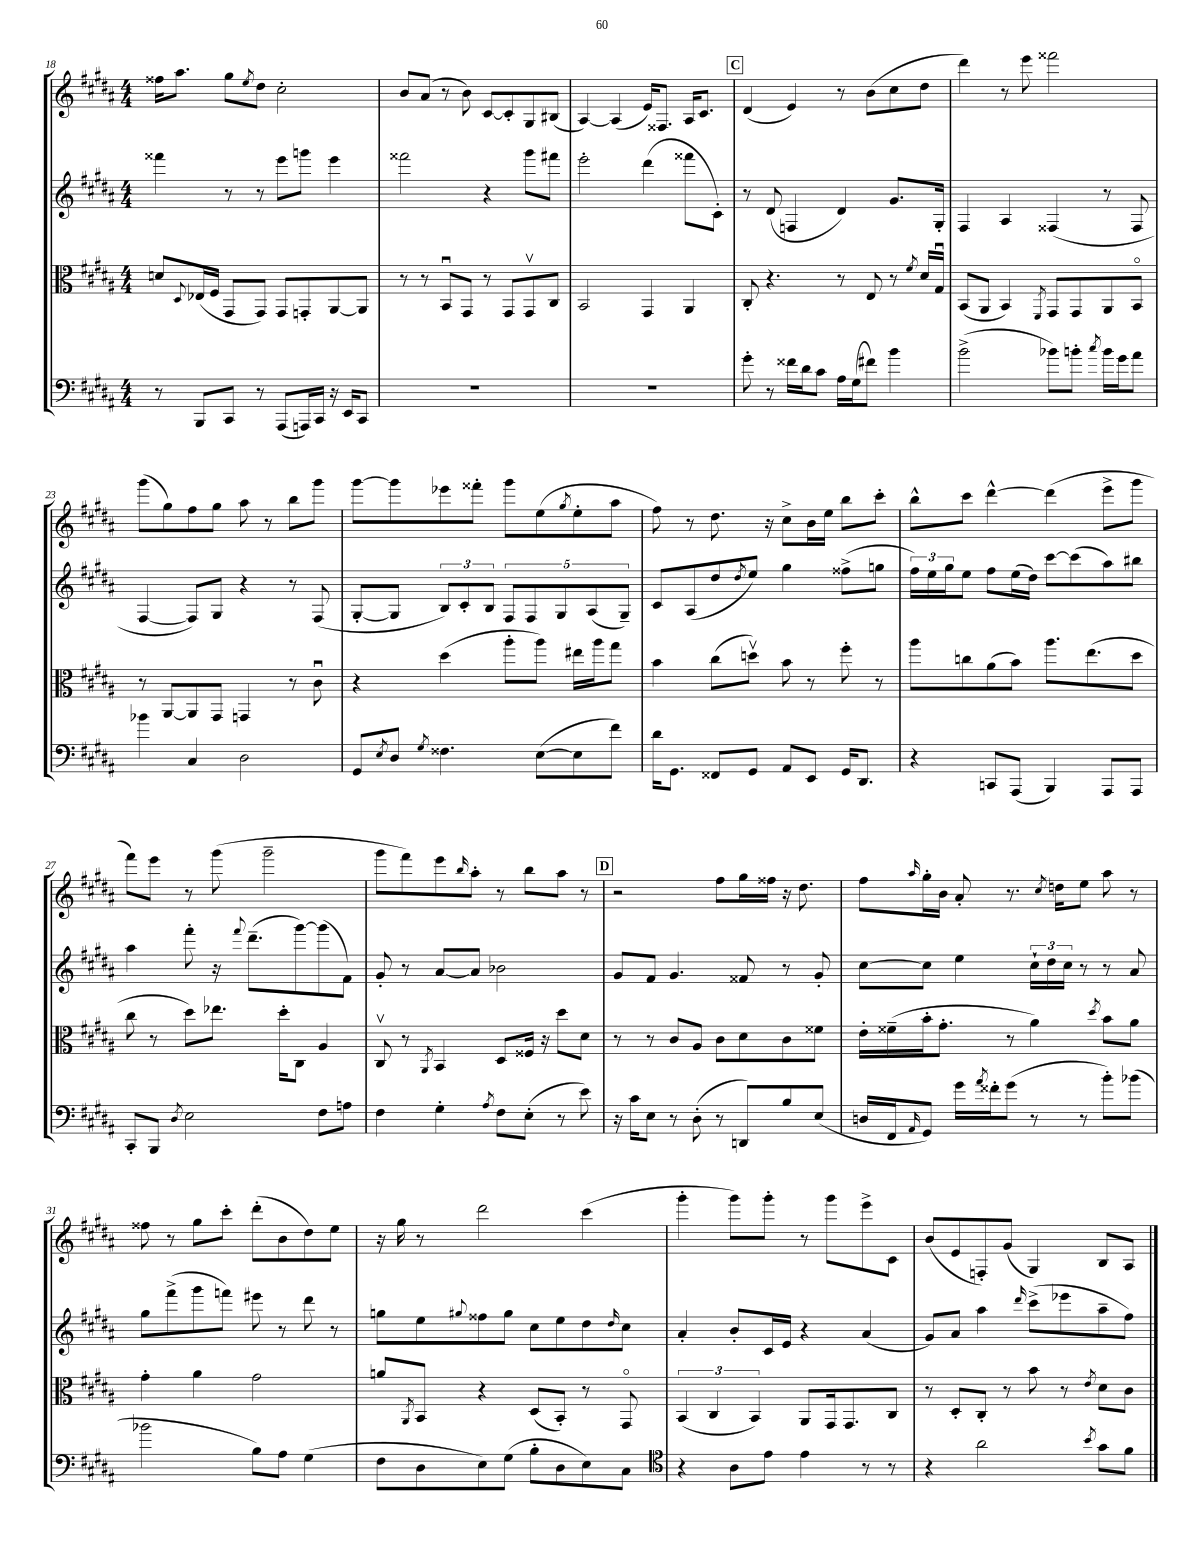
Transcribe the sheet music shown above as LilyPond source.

<<
\new StaffGroup <<
\new Staff = "s0" {
    \clef treble \key b \major \numericTimeSignature \time 4/4
    fisis''16 ais''8. gis''8 \acciaccatura { e''8 } dis''8 cis''2-. |
    b'8 ais'8( r8 b'8) cis'8~ cis'8-. gis8 bis8( |
    ais4~) ais4( e'16) fisis8. ais16 cis'8. |
    \mark \markup { \box "C" } dis'4( e'4) r8 b'8( cis''8 dis''8 |
    dis'''4) r8 e'''8 fisis'''2 |
    gis'''8( gis''8) fis''8 gis''8 ais''8 r8 b''8 gis'''8 |
    gis'''8~ gis'''8 ees'''8 fisis'''8-. gis'''8 e''8( \acciaccatura { gis''8 } e''8-. ais''8 |
    fis''8) r8 dis''8. r16 cis''8-> b'16 e''16 b''8 cis'''8-. |
    b''8-^ cis'''8 dis'''4~-^ dis'''4( e'''8-> gis'''8 |
    fis'''8) e'''8 r8 gis'''8( gis'''2-- |
    gis'''8 fis'''8) e'''8 \grace { b''16 } ais''8-. r8 b''8 ais''8 r8 |
    \mark \markup { \box "D" } r2 fis''8 gis''16 fisis''16 r16 dis''8. |
    fis''8 \grace { ais''16 } gis''16-. b'16 ais'8-. r8. \acciaccatura { cis''8 } d''16 e''8 ais''8 r8 |
    fisis''8 r8 gis''8 cis'''8-. dis'''8-.( b'8 dis''8) e''8 |
    r16 gis''16 r8 dis'''2 cis'''4( |
    gis'''4-. gis'''8) gis'''8-. r8 gis'''8 e'''8-> cis'8 |
    b'8( e'8 f8-.) gis'8( gis4) b8 ais8 \bar "|." |
}
\new Staff = "s1" {
    \clef treble \key b \major \numericTimeSignature \time 4/4
    fisis'''4 r8 r8 e'''8 g'''8 e'''4 |
    fisis'''2 r4 gis'''8 fis'''8 |
    e'''2-. dis'''4( fisis'''8 cis'8-.) |
    \mark \markup { \box "C" } r8 dis'8( f4 dis'4) gis'8. gis16-. |
    fis4 ais4 fisis4( r8 fisis8 |
    fis4~ fis8) gis8 r4 r8 fis8( |
    gis8~-. gis8 \tuplet 3/2 { b8) cis'8-. b8 } \tuplet 5/4 { fis8 fis8 gis8 ais8( gis8--) } |
    cis'8 ais8( dis''8 \acciaccatura { dis''8 } e''8) gis''4 fisis''8->( g''8 |
    \tuplet 3/2 { fis''16) e''16 gis''16 } e''8 fis''8 e''16( dis''16) cis'''8~ cis'''8( ais''8) bis''8 |
    ais''4 fis'''8-. r16 \appoggiatura { fis'''8 } dis'''8.--( gis'''8~) gis'''8( fis'8) |
    gis'8-. r8 ais'8~ ais'8 bes'2 |
    \mark \markup { \box "D" } gis'8 fis'8 gis'4. fisis'8 r8 gis'8-. |
    cis''8~ cis''8 e''4 \tuplet 3/2 { cis''16-! dis''16 cis''16 } r8 r8 ais'8 |
    gis''8 fis'''8->( gis'''8 f'''8) eis'''8 r8 dis'''8 r8 |
    g''8 e''8 \appoggiatura { gis''8 } fisis''8 gis''8 cis''8 e''8 dis''8 \grace { dis''16 } cis''8 |
    ais'4-. b'8-. cis'16 e'16 r4 ais'4( |
    gis'8) ais'8 ais''4 \grace { dis'''16 } cis'''8->( ees'''8 ais''8-- fis''8) \bar "|." |
}
\new Staff = "s2" {
    \clef alto \key b \major \numericTimeSignature \time 4/4
    d'8 \appoggiatura { dis8 } ees16( fis16 gis,8 gis,8) gis,8 g,8-. ais,8~ ais,8 |
    r8 r8 b,8\downbow gis,8 r8 gis,8 gis,8\upbow cis8 |
    b,2 gis,4 ais,4 |
    \mark \markup { \box "C" } cis8-. r4. r8 e8 r8 \acciaccatura { fis'8 } dis'16 gis16\downbow |
    b,8( ais,8 b,4) \acciaccatura { fis,8 } gis,8 gis,8 ais,8 b,8\flageolet |
    r8 ais,8~ ais,8 gis,8 g,4 r8 cis'8\downbow |
    r4 dis''4( ais''8-. ais''8) eis''16 ais''16 gis''8 |
    b'4 cis''8( d''8\upbow) b'8 r8 fis''8-. r8 |
    ais''8 c''8 ais'8( b'8) ais''8. e''8.( dis''8 |
    cis''8 r8 dis''8) ees''8. dis''16-. cis8 ais4 |
    cis8\upbow r8 \acciaccatura { ais,8 } b,4 dis8 fisis16 r16 dis''8 dis'8 |
    \mark \markup { \box "D" } r8 r8 cis'8 ais8 cis'8 dis'8 cis'8 fisis'8 |
    e'16-. fisis'16--( b'16-. gis'8.-. r8 ais'4) \acciaccatura { dis''8 } b'8 ais'8 |
    gis'4-. ais'4 gis'2 |
    a'8 \acciaccatura { ais,8 } b,8 r4 dis8( b,8-.) r8 gis,8\flageolet |
    \tuplet 3/2 { b,4( cis4 b,4) } ais,8 gis,16 gis,8. cis8 |
    r8 dis8-. cis8-. r8 b'8 r8 \acciaccatura { e'8 } dis'8 cis'8 \bar "|." |
}
\new Staff = "s3" {
    \clef bass \key b \major \numericTimeSignature \time 4/4
    r8 b,,8 cis,8 r8 ais,,8( a,,16) cis,16 r16 e,16 cis,8 |
    R1 |
    R1 |
    \mark \markup { \box "C" } gis'8-. r8 fisis'16 dis'16 cis'8 ais16 gis16( fis'8) b'4 |
    b'2->( bes'8) b'8-. \acciaccatura { cis''8 } b'16 gis'16 ais'8 |
    bes'4 cis4 dis2 |
    gis,8 \acciaccatura { e8 } dis8 \acciaccatura { gis8 } fisis4. e8~( e8 fis'8) |
    dis'16 gis,8. fisis,8 gis,8 ais,8 e,8 gis,16 dis,8. |
    r4 c,8 ais,,8( b,,4) ais,,8 ais,,8 |
    cis,8-. b,,8 \acciaccatura { dis8 } e2 fis8 a8 |
    fis4 gis4-. \acciaccatura { ais8 } fis8 e8-.( r8 e'8) |
    \mark \markup { \box "D" } r16 cis'16 e8 r8 dis8-.( r8 d,8) b8 e8( |
    d16 fis,16 \grace { ais,16 } gis,8) gis'16 \acciaccatura { ais'8 } fisis'16-. gis'8( r8 r8 b'8-.) bes'8( |
    bes'2 b8) ais8 gis4( |
    fis8 dis8 e8) gis8( b8-. dis8 e8) cis8 |
    \clef tenor r4 ais8 e'8 e'4 r8 r8 |
    r4 ais'2 \acciaccatura { b'8 } gis'8 fis'8 \bar "|." |
}
>>
>>
\layout { \context { \Score currentBarNumber = #18 } }
